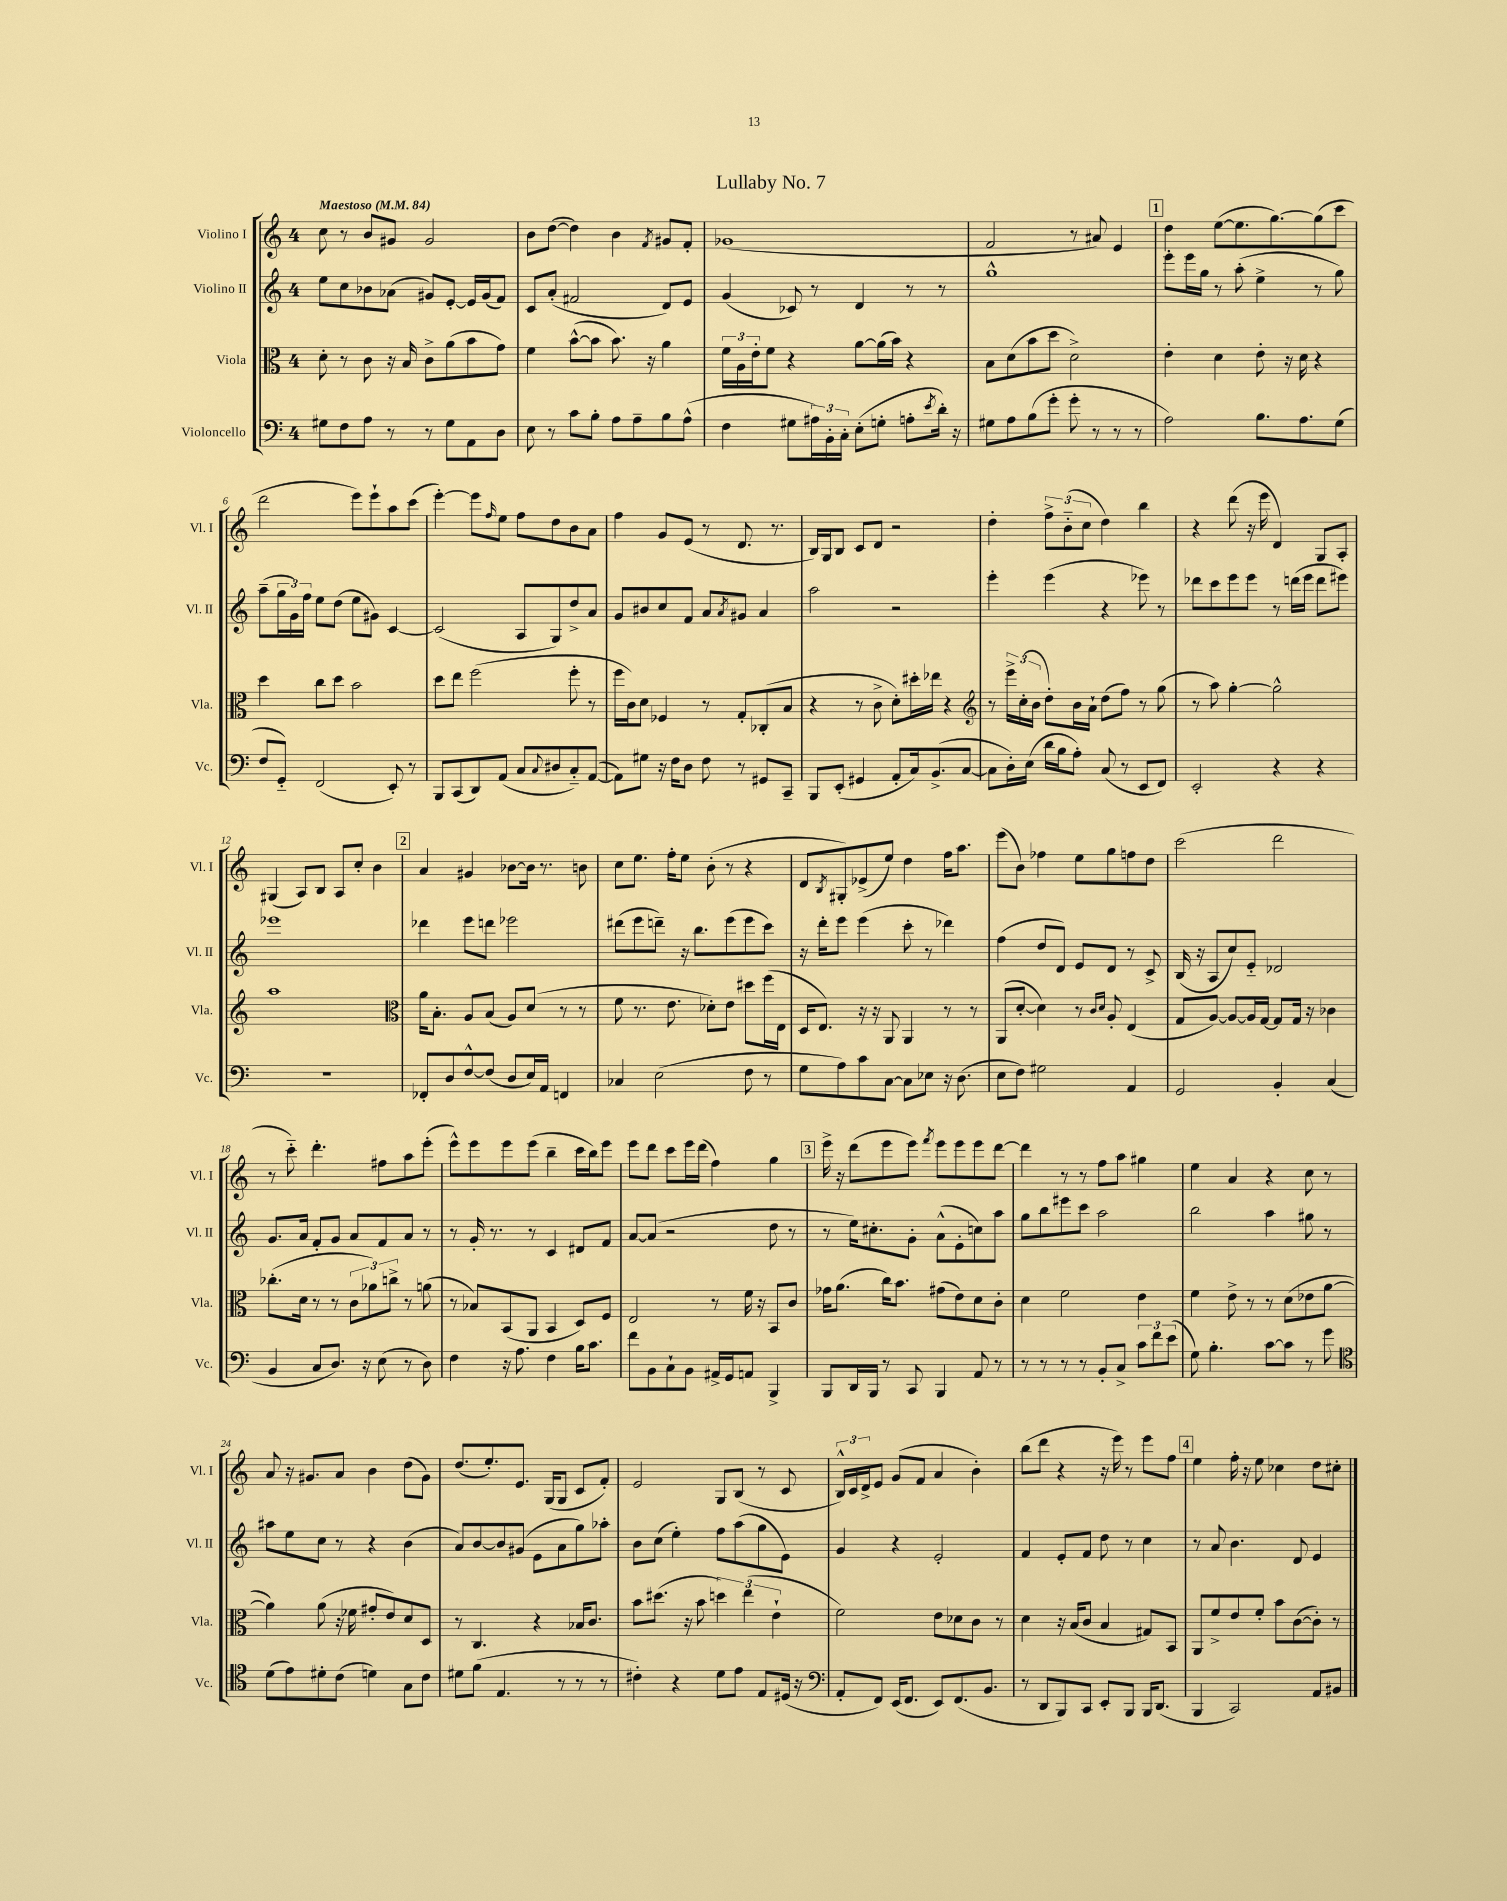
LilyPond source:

\header { title = "Lullaby No. 7" }
<<
\new StaffGroup <<
\new Staff = "s0" \with { instrumentName = "Violino I" shortInstrumentName = "Vl. I" } {
    \clef treble \key c \major \once \override Staff.TimeSignature.style = #'single-digit \time 4/4 \tempo "Maestoso" 4 = 84
    c''8 r8 b'8 gis'8 gis'2 |
    b'8 d''8~( d''4) b'4 \acciaccatura { f'8 } gis'8 f'8-. |
    ges'1( |
    f'2 r8 ais'8) e'4 |
    \mark \markup { \box "1" } d''4 e''8~( e''8. g''8.~) g''8( c'''8 |
    d'''2 e'''8) e'''8-! a''8 c'''8( |
    e'''4~-.) e'''8 \grace { f''16 } e''8 f''8 d''8 b'8 a'8 |
    f''4 g'8 e'8( r8 d'8. r8. |
    b16) g16 b8 c'8 d'8 r2 |
    d''4-. \tuplet 3/2 { f''8-> b'8-_( c''8 } d''4) b''4 |
    r4 d'''8( r16 e'''16 d'4) g8 a8-. |
    gis4( a8) b8 a8 c''8-. b'4 |
    \mark \markup { \box "2" } a'4 gis'4 bes'8~ bes'16 r8. b'8 |
    c''8 e''8. f''16-. e''8 b'8-.( r8 r4 |
    d'8 \acciaccatura { b8 } gis8-.) ees'8->( e''8) d''4 f''16 a''8. |
    e'''8( b'8) fes''4 e''8 g''8 f''8 d''8 |
    c'''2( d'''2 |
    r8 c'''8-_) d'''4.-. fis''8 a''8 e'''8-.( |
    e'''8-^) e'''8 e'''8 e'''8( b''4-- c'''16 b''16) e'''8 |
    e'''8 d'''8 c'''8 e'''16 d'''16( f''4) g''4 |
    \mark \markup { \box "3" } e'''16-> r16 d'''8( e'''8 e'''8) \acciaccatura { f'''8 } e'''8 e'''8 e'''8 d'''8~ |
    d'''4 r8 r8 f''8 a''8 gis''4 |
    e''4 a'4 r4 c''8 r8 |
    a'8 r16 gis'8. a'8 b'4 d''8( gis'8) |
    d''8.( e''8.-.) e'8. g16( g8 c'8 f'8-.) |
    e'2 g8 b8( r8 c'8 |
    \tuplet 3/2 { b16-^) c'16 d'16-> } e'8 g'8( f'8 a'4 b'4-.) |
    b''8( d'''8 r4 r16 e'''16) r8 e'''8 f''8 |
    \mark \markup { \box "4" } e''4 f''16-. r16 e''8 ces''4 d''8 cis''8-. \bar "|." |
}
\new Staff = "s1" \with { instrumentName = "Violino II" shortInstrumentName = "Vl. II" } {
    \clef treble \key c \major \once \override Staff.TimeSignature.style = #'single-digit \time 4/4
    e''8 c''8 bes'8 aes'8( gis'8) e'8~-. e'16 gis'16( f'8) |
    c'8 a'8-.( fis'2 d'8) e'8 |
    g'4( ces'8) r8 d'4 r8 r8 |
    g''1-^ |
    \mark \markup { \box "1" } e'''8-. e'''16 g''16 r8 a''8-.( e''4-> r8 g''8) |
    a''8--( \tuplet 3/2 { g''16 g'16) f''16 } e''8 d''8( e''8 gis'8) c'4~ |
    c'2( a8 g8) d''8-> a'8 |
    g'8 bis'8 c''8 f'8 a'8 \acciaccatura { a'8 } gis'8 a'4 |
    a''2 r2 |
    e'''4-. e'''4( r4 ees'''8) r8 |
    des'''8 c'''8 e'''8 e'''8 r8 d'''16( e'''16 d'''8 eis'''8) |
    ees'''1 |
    \mark \markup { \box "2" } des'''4 e'''8 d'''8 ees'''2 |
    dis'''8( e'''8 d'''8--) r16 b''8. e'''8( e'''8 c'''8) |
    r16 d'''16-. e'''8 e'''4( c'''8-. r8 des'''4) |
    f''4( d''8 d'8) e'8 d'8 r8 c'8-> |
    b16( r16 a8 c''8) e'8-_ des'2 |
    g'8. a'16 f'8-. g'8 a'8 f'8 a'8 r8 |
    r8 g'16-. r8. r8 c'4 dis'8 f'8 |
    a'8~ a'8( r2 d''8 r8 |
    \mark \markup { \box "3" } r8 e''16) cis''8.-. g'8-. a'8-^( e'8-. c''8) a''8 |
    g''8 b''8 eis'''8 c'''8 a''2 |
    b''2 a''4 gis''8 r8 |
    ais''8 e''8 c''8 r8 r4 b'4( |
    a'8) b'8~ b'8 gis'8( e'8 a'8 g''8) aes''8-. |
    b'8 c''8( e''4-.) f''8 a''8( g''8 e'8) |
    g'4 r4 e'2-. |
    f'4 e'8-. f'8 d''8 r8 c''4 |
    \mark \markup { \box "4" } r8 a'8 b'4. d'8 e'4 \bar "|." |
}
\new Staff = "s2" \with { instrumentName = "Viola" shortInstrumentName = "Vla." } {
    \clef alto \key c \major \once \override Staff.TimeSignature.style = #'single-digit \time 4/4
    d'8-. r8 c'8 r16 b16 c'8-> a'8( b'8 g'8) |
    f'4 b'8~-^( b'8 b'8.) r16 a'4 |
    \tuplet 3/2 { f'16 a16 e'16-. } f'8 r4 a'8~ a'16( b'16) r4 |
    b8 d'8( b'8 d''8 d'2->) |
    \mark \markup { \box "1" } e'4-. d'4 e'8-. r16 d'16 r4 |
    d''4 c''8 d''8 b'2 |
    d''8 e''8 f''2( f''8-. r8 |
    f''16 c'16) d'8 fes4 r8 g8-. ces8-.( b8 |
    r4 r8 c'8-> d'8-.) dis''16-. ees''16 r4 |
    \clef treble r8 \tuplet 3/2 { e'''16-> c''16-.( b'16 } d''8-.) b'16 a'16-! d''8( f''8) r8 g''8( |
    r8 a''8) g''4~-. g''2-^ |
    a''1 |
    \mark \markup { \box "2" } \clef alto a'16 b8.-. a8 b8( a8) d'8( r8 r8 |
    f'8 r8. e'8. des'8-.) e'8 dis''8 f''16( e16 |
    d16 e8.) r16 r16 a,8 a,4 r8 r8 |
    a,8( d'8~-. d'4) r8 \grace { c'16 d'16 } a8-. e4( |
    g8 a8~) a8~ a16 g16~ g8 g16 r16 ces'4 |
    ces''8.-.( d'16 r8 r8 \tuplet 3/2 { c'8 aes'8) c''8-> } r8 a'8( |
    r8 bes8) b,8( a,8 b,4 d8) f8 |
    e2 r8 f'16 r16 b,8 c'8 |
    \mark \markup { \box "3" } ges'16 a'8.( c''16) b'8. gis'8( e'8) d'8 c'8-. |
    d'4 f'2 e'4 |
    f'4 e'8-> r8 r8 d'8( ees'8 a'8~ |
    a'4) a'8( r16 fes'16 gis'8-. e'8) d'8 d8 |
    r8 c4. r4 bes16 c'8. |
    b'8 dis''8.( r16 b'8 \tuplet 3/2 { d''4) e''4( e'4-! } |
    f'2) e'8 des'8 c'8 r8 |
    d'4 r16 b16( c'8 b4 gis8) b,8 |
    \mark \markup { \box "4" } a,8 f'8-> e'8 f'8-. b'8 c'8~( c'8-.) r8 \bar "|." |
}
\new Staff = "s3" \with { instrumentName = "Violoncello" shortInstrumentName = "Vc." } {
    \clef bass \key c \major \once \override Staff.TimeSignature.style = #'single-digit \time 4/4
    gis8 f8 a8 r8 r8 gis8 a,8 d8 |
    e8 r8 c'8 b8-. a8 a8-- b8 a8-^( |
    f4 gis8 \tuplet 3/2 { ais16) b,16-. c16-. } e8-.( g8-. a8-. \acciaccatura { e'8 } d'16-.) r16 |
    gis8 a8 b8( g'8-. g'8-. r8 r8 r8 |
    \mark \markup { \box "1" } a2) b8. a8. g8( |
    f8 g,8-_) f,2( e,8-.) r8 |
    b,,8 c,8( d,8) a,8( c8 \appoggiatura { c8 } dis8 c8-_) a,8~( |
    a,8) gis8 r16 f16 d8 f8 r8 gis,8 c,8-- |
    b,,8 e,8-.( gis,4 a,8-. c16) b,8.->( c8~ |
    c8 d16-.) e16( d'16 b16 a8-.) c8( r8 e,8 f,8) |
    e,2-. r4 r4 |
    r1 |
    \mark \markup { \box "2" } fes,8-. d8 f8~-^ f8( d8 e16) a,16 f,4 |
    ces4 e2( f8 r8 |
    g8 a8) c'8 c8~ c8 ees8 r16 d8.( |
    e8 f8) gis2 a,4 |
    g,2 b,4-. c4( |
    b,4 c8 d8.) r16 e8( r8 d8) |
    f4 r16 a8. f4 b16 c'8. |
    f'8 b,8 c8-! b,8 ais,16-> g,16 a,8 b,,4-> |
    \mark \markup { \box "3" } b,,8 d,16 b,,16 r8 c,8 b,,4 a,8 r8 |
    r8 r8 r8 r8 b,8-. c8-> \tuplet 3/2 { c'8 f'8 e'8( } |
    g8) b4.-. c'8~ c'8 r8 g'8 |
    \clef tenor d'8( e'8) dis'8-. c'8( d'4) g8 c'8 |
    dis'8 f'8( e4. r8 r8 r8 |
    cis'4-.) r4 d'8 e'8 e8 dis16( r16 |
    \clef bass a,8-. f,8) e,16( f,8. e,8) f,8.( b,8. |
    r8 d,8 b,,8) c,8 e,8-. b,,8 b,,16 d,8.( |
    \mark \markup { \box "4" } b,,4 c,2) a,8 bis,8 \bar "|." |
}
>>
>>
